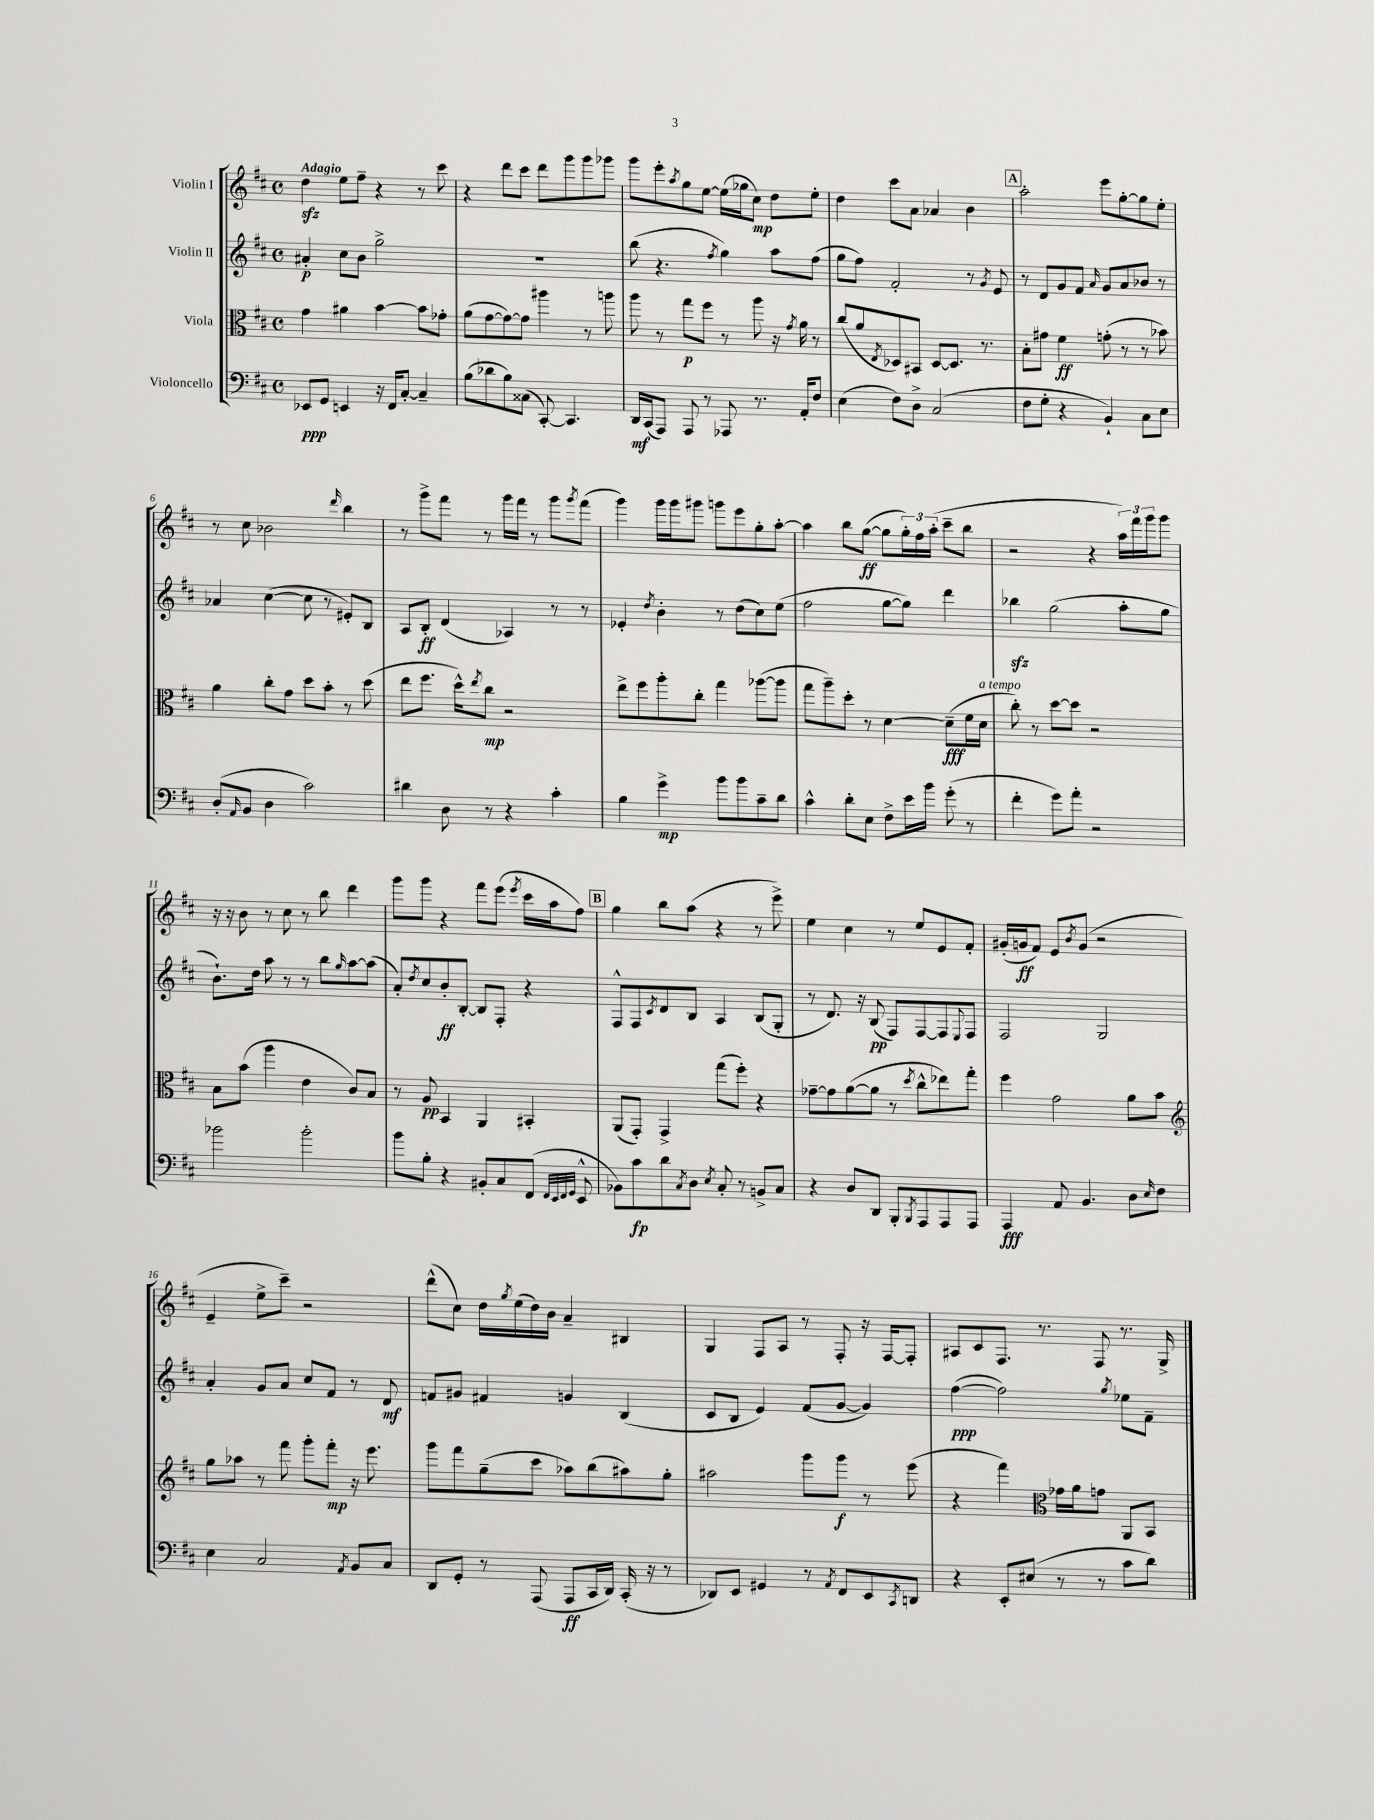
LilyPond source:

<<
\new StaffGroup <<
\new Staff = "s0" \with { instrumentName = "Violin I" } {
    \clef treble \key d \major \defaultTimeSignature \time 4/4 \tempo "Adagio"
    d''4\sfz e''8 fis''8-- r4 r8 cis'''8 |
    r4 d'''8 cis'''8 d'''8 g'''8 g'''8 ges'''8 |
    g'''8 e'''8-. \acciaccatura { a''8 } g''8 e''8~ e''16( ges''16 cis''8\mp) d''8 e''8-. |
    d''4 cis'''8 a'8 aes'4 b'4 |
    \mark \markup { \box "A" } a''2-. e'''8 g''8~-. g''8 e''8-. |
    r8 cis''8 bes'2 \grace { d'''16 } b''4 |
    r8 g'''8-> fis'''8 r8 g'''16 fis'''16 r8 g'''8 \acciaccatura { g'''8 } fis'''8( |
    g'''4) g'''16 g'''16 gis'''8 g'''8 e'''8 g''8-. a''8~-. |
    a''4 b''8 g''8~\ff( g''8 \tuplet 3/2 { g''16-.) fis''16 a''16-.( } cis'''8-- b''8 |
    r2 r4 \tuplet 3/2 { a''16) fis'''16 g'''16 } g'''8 |
    r16 r16 b'8 r8 cis''8 r8 b''8 d'''4 |
    g'''8 g'''8 r4 fis'''8 e'''8( \acciaccatura { e'''8 } cis'''16 a''16 fis''8) |
    \mark \markup { \box "B" } g''4 b''8 a''8( r4 r8 e'''8->) |
    e''4 cis''4 r8 e''8 e'8 fis'8-. |
    gis'16-.( g'16\ff fis'8) e'8 \acciaccatura { b'8 } g'8( r2 |
    e'4-- e''8-> cis'''8--) r2 |
    d'''8-^( cis''8) d''16 \acciaccatura { g''8 } e''16( d''16) b'16 a'4-- bis4 |
    g4 fis8 a8 r8 fis8-. r16 fis16~ fis8-. |
    ais8 cis'8 fis8. r8. fis8 r8. g16-> \bar "|." |
}
\new Staff = "s1" \with { instrumentName = "Violin II" } {
    \clef treble \key d \major \defaultTimeSignature \time 4/4
    ais'4-.\p cis''8 b'8 g''2-> |
    R1 |
    b''8( r4. \acciaccatura { fis''8 } g''4) a''8 fis''8( |
    g''8 fis''8) fis'2-. r8 \acciaccatura { g'8 } e'8 |
    \mark \markup { \box "A" } r8 d'8 g'8 fis'8 \grace { a'16 } g'8 a'8 bes'8 r8 |
    aes'4 cis''4~( cis''8 r8 eis'8-.) b8 |
    a8 b8-.\ff d'4( aes4) r8 r8 |
    ees'4-. \acciaccatura { d''8 } b'4-. r8 d''8( cis''8) e''8( |
    fis''2 g''8~ g''8) d'''4 |
    bes''4\sfz g''2( a''8-. g''8 |
    b'8.-!) d''16 a''8 r8 r8 b''8 \grace { g''16 } a''8~ a''8( |
    a'8-.) \acciaccatura { d''8 } cis''8 b'8-.\ff b8~-. b8 fis8-. r4 |
    \mark \markup { \box "B" } fis8-^ fis8 \acciaccatura { cis'8 } d'8 b8 a4 b8( g8-. |
    r8 d'8.) r16 b8\pp( fis8) fis8~ fis8 \appoggiatura { e8 } fis8 |
    fis2 g2 |
    a'4-. g'8 a'8 cis''8 fis'8 r8 d'8\mf |
    f'8 gis'8 fis'4 g'4 b4( |
    cis'8 b8 e'4) fis'8( g'8~ g'4) |
    fis''4~\ppp( fis''2) \acciaccatura { g''8 } ees''8 fis'8-- \bar "|." |
}
\new Staff = "s2" \with { instrumentName = "Viola" } {
    \clef alto \key d \major \defaultTimeSignature \time 4/4
    g'4 ais'4 b'4~ b'8 ges'8-. |
    a'8( g'8~ g'8~) g'8 ais''4 r8 a''8 |
    a''8 r8 g''8\p fis''8 r8 a''8 r16 \acciaccatura { g'8 } a'16 r8 |
    cis''8( a'8 \acciaccatura { e8 } des8) bis,8 des8~ des8. r8. |
    \mark \markup { \box "A" } b8-. gis'8 fis'4\ff g'8-.( r8 r8 bes'8) |
    a'4 cis''8-. g'8 d''8 b'8-. r8 d''8( |
    e''8 fis''8. d''16-^) \acciaccatura { e''8 } cis''8\mp r2 |
    e''8-> fis''8 a''8-. cis''8-. g''4 aes''8~( aes''8 |
    g''8 a''8--) d''8-. r8 d'4~ d'8--\fff( fis'16 d'16^\markup { \italic "a tempo" } |
    cis''8-.) r8 d''8~ d''8 r2 |
    b8 b'8( a''4 e'4 cis'8) b8 |
    r8 a8\pp b,4 a,4 bis,4-. |
    \mark \markup { \box "B" } a,8( g,8-.) g,4-> g''8( fis''8-.) r4 |
    ges'8~-- ges'8 a'8~( a'8 r8 \acciaccatura { d''8 } cis''8-^ ees''8) g''8-. |
    fis''4 g'2 a'8 b'8 |
    \clef treble g''8 aes''8 r8 fis'''8 g'''8-. fis'''8-.\mp r16 e'''8. |
    g'''8 fis'''8 g''8--( cis'''8 aes''8) b''8( ais''8) g''8-. |
    ais''2 g'''8 g'''8\f r8 e'''8( |
    r4 fis'''4) \clef alto ges'16 a'16 g'8 a,8 b,8 \bar "|." |
}
\new Staff = "s3" \with { instrumentName = "Violoncello" } {
    \clef bass \key d \major \defaultTimeSignature \time 4/4
    ees,8\ppp g,8 e,4 r16 fis,16 cis8~-. cis4-- |
    b8( des'8 b8) cisis8( cis,8~-.) cis,4. |
    d,16\mf cis,16( a,,8) a,,8 r8 aes,,8 r8. a,16-. fis8 |
    e4( fis8) d8-> cis2( |
    \mark \markup { \box "A" } fis8 g8-. r4 b,4-!) cis8 e8 |
    d8-.( \grace { a,16 } b,8 d4 cis'2) |
    dis'4 d8 r8 r4 cis'4-. |
    b4 g'4->\mp b'8 b'8 cis'8-- d'8 |
    cis'4-^ d'8-. e8 fis8-> e'16 b'16 g'8-.( r8 |
    fis'4-. g'8) a'8-. r2 |
    bes'2 bes'2-. |
    b'8 b8-. r4 bis,8-. cis8 fis,8( \grace { fis,32 e,32 fis,32 g,32 } e,8-^ |
    \mark \markup { \box "B" } bes,8) cis'8\fp d'8 \acciaccatura { cis8 } d8 \acciaccatura { e8 } cis8-. r8 b,8-> cis8 |
    r4 d8 d,8 b,,8-. \acciaccatura { b,,8 } a,,8 a,,8 a,,8 |
    a,,4\fff a,8 b,4. d8 \grace { e16 } fis8 |
    e4 cis2 \acciaccatura { a,8 } b,8 cis8 |
    d,8 g,8-. r8 a,,8( a,,8\ff cis,16 d,16) cis,16-.( r16 r8 |
    des,8) e,8 gis,4 r8 \acciaccatura { a,8 } fis,8 e,8 \acciaccatura { cis,8 } d,8 |
    r4 e,8-. eis8( r8 r8 cis'8 d'8) \bar "|." |
}
>>
>>
